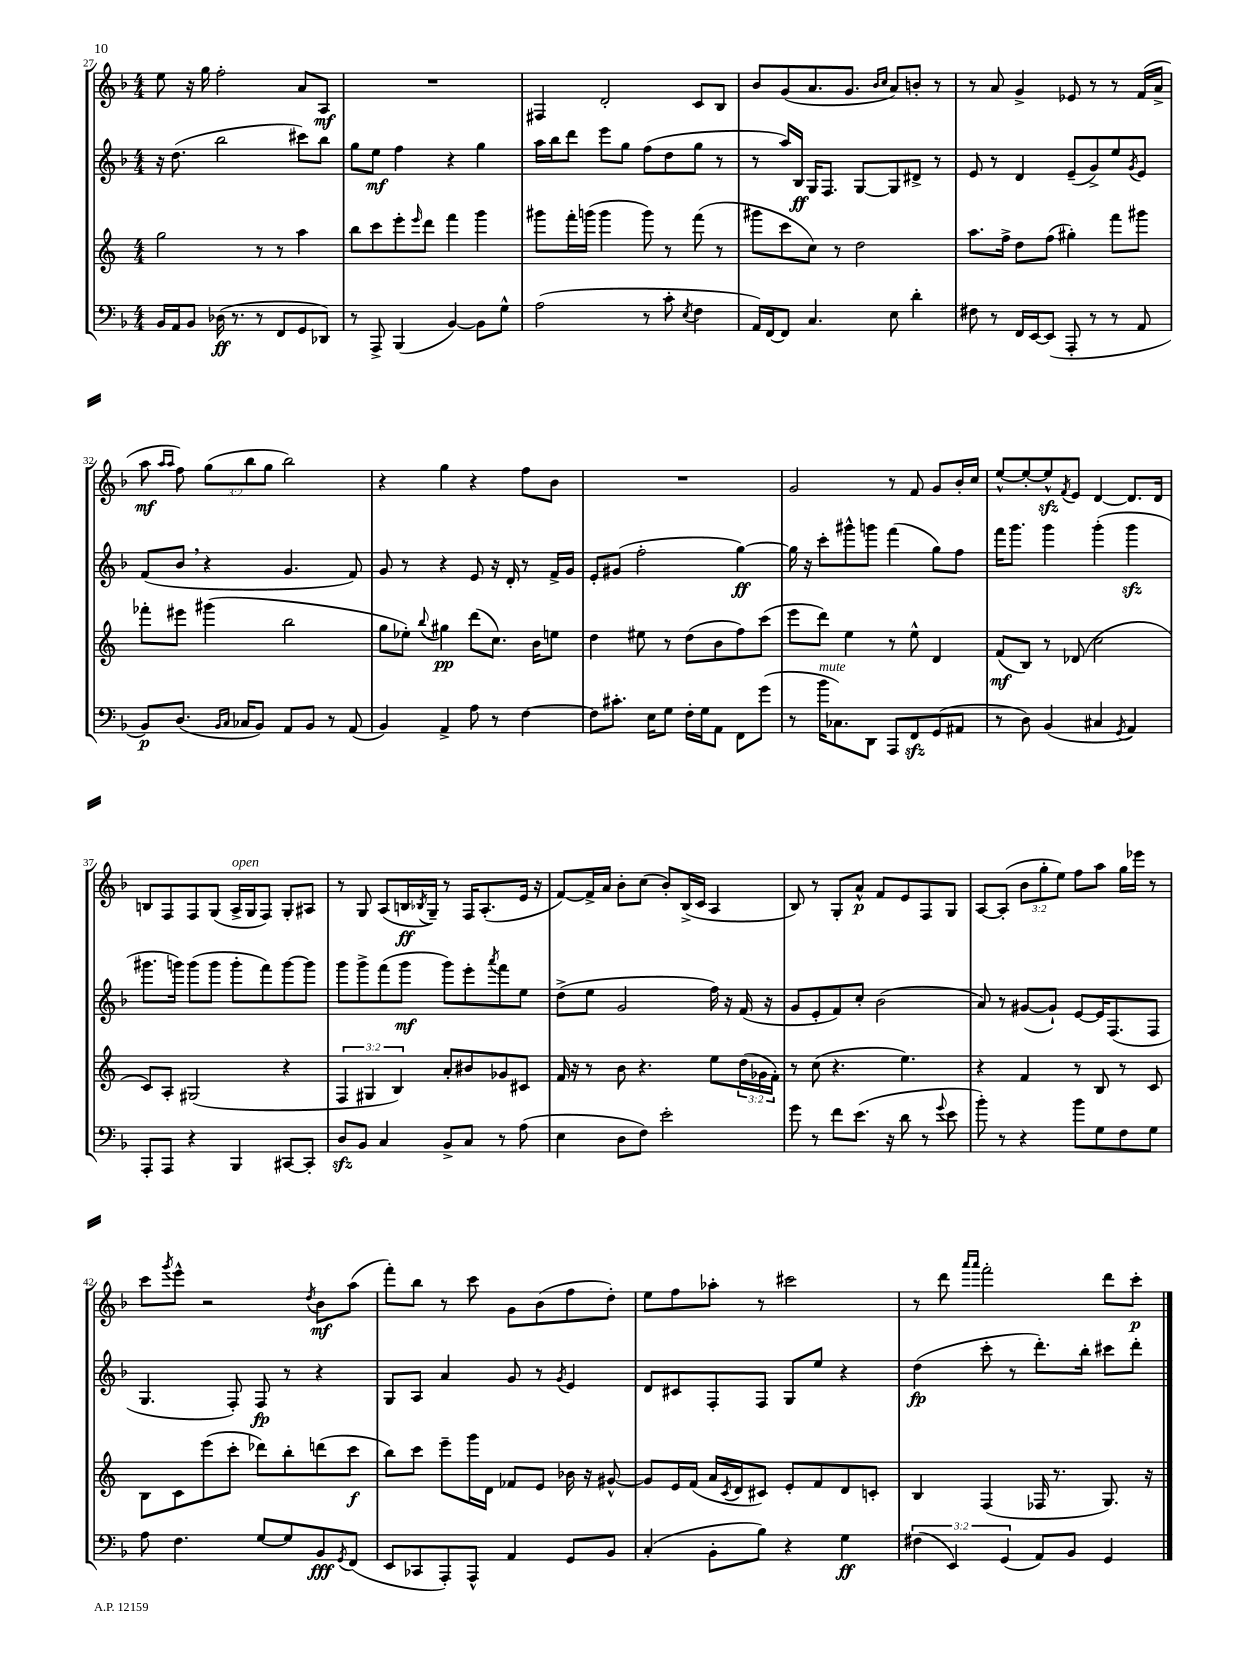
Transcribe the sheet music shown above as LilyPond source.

<<
\new StaffGroup <<
\new Staff = "s0" {
    \clef treble \key f \major \numericTimeSignature \time 4/4 \override Staff.TupletNumber.text = #tuplet-number::calc-fraction-text
    e''8 r16 g''16 f''2-. a'8 a8\mf |
    R1 |
    fis4 d'2-. c'8 bes8 |
    bes'8 g'8( a'8. g'8. \grace { bes'16 c''16 } a'8) b'8-. r8 |
    r8 a'8 g'4-> ees'8 r8 r8 f'16( a'16-> |
    a''8\mf \grace { a''16 a''16 } f''8) \tuplet 3/2 { g''8( bes''8 g''8 } bes''2) |
    r4 g''4 r4 f''8 bes'8 |
    R1 |
    g'2 r8 f'8 g'8 bes'16-. c''16 |
    e''8~-^ e''8~-. e''8-^\sfz \acciaccatura { f'8 } e'8 d'4~ d'8. d'16 |
    b8 f8 f8 g8( a16->^\markup { \italic "open" } g16 f8) g8-. ais8 |
    r8 g8 a8( b16\ff \acciaccatura { bes8 } g16--) r8 f16 a8.-.( e'16 r16 |
    f'8~) f'16-> a'16 bes'8-. c''8( bes'8-.) bes16->( c'16 a4 |
    bes8) r8 g8-. a'8-^\p f'8 e'8 f8 g8 |
    a8~ a8-.( \tuplet 3/2 { bes'8 g''8-. e''8) } f''8 a''8 g''16 ees'''16 r8 |
    c'''8 \acciaccatura { g'''8 } e'''8-^ r2 \acciaccatura { d''8 } bes'8\mf a''8( |
    f'''8-.) bes''8 r8 c'''8 g'8 bes'8( f''8 d''8-.) |
    e''8 f''8 aes''8-. r8 cis'''2 |
    r8 d'''8 \grace { a'''16 a'''16 } f'''2-. d'''8 c'''8-.\p \bar "|." |
}
\new Staff = "s1" {
    \clef treble \key f \major \numericTimeSignature \time 4/4
    r16 d''8.( bes''2 cis'''8) bes''8 |
    g''8 e''8\mf f''4 r4 g''4 |
    a''16 bes''16 d'''8 e'''8 g''8 f''8( d''8 g''8 r8 |
    r8 a''16) bes16\ff g16 f8. g8~ g8 dis'8-> r8 |
    e'8 r8 d'4 e'8--( g'8->) e''8 \acciaccatura { g'8 } e'8 |
    f'8( bes'8 \breathe r4 g'4. f'8) |
    g'8 r8 r4 e'8 r16 d'16-. r8 f'16-> g'16 |
    e'8-. gis'8( f''2-. g''4~\ff) |
    g''16 r16 c'''8-. gis'''8-^ g'''8 f'''4( g''8) f''8 |
    f'''16 g'''8. g'''4 g'''4-.( g'''4\sfz |
    gis'''8. g'''16) g'''8( g'''8 g'''8-. f'''8) g'''8~ g'''8 |
    g'''8 g'''8-> f'''8( g'''8\mf g'''8) e'''8-. \acciaccatura { a'''8 } f'''8 e''8 |
    d''8->( e''8 g'2 f''16) r16 f'16( r16 |
    g'8 e'8-. f'8) c''8-. bes'2( |
    a'8) r8 gis'8~( gis'8-!) e'8~ e'16 f8.( f8 |
    g4. f8-.) f8\fp r8 r4 |
    g8 a8 a'4 g'8 r8 \acciaccatura { g'8 } e'4 |
    d'8 cis'8 f8-. f8 g8 e''8 r4 |
    d''4\fp( c'''8-. r8 d'''8.-.) bes''16-. cis'''8 d'''8-. \bar "|." |
}
\new Staff = "s2" {
    \clef treble \key c \major \numericTimeSignature \time 4/4 \override Staff.TupletNumber.text = #tuplet-number::calc-fraction-text
    g''2 r8 r8 a''4 |
    b''8 c'''8 e'''8-. \grace { e'''16 } d'''8 f'''4 g'''4 |
    gis'''8 f'''16-. g'''16( g'''4 g'''8) r8 f'''8( r8 |
    gis'''8 c'''8 c''8) r8 d''2 |
    a''8. f''16-> d''8 f''8( gis''4-.) f'''8 gis'''8 |
    fes'''8-. eis'''8 gis'''4( b''2 |
    g''8 ees''8-.) \appoggiatura { b''8 } gis''4\pp d'''8( c''8.) b'16 e''8 |
    d''4 eis''8 r8 d''8( b'8 f''8) c'''8( |
    e'''8 d'''8) e''4 r8 e''8-^ d'4 |
    f'8\mf( b8) r8 des'8( c''2 |
    c'8) a8-. gis2( r4 |
    \tuplet 3/2 { f4 gis4 b4) } a'8-. bis'8 ges'8 cis'8 |
    f'16 r16 r8 b'8 r4. e''8 \tuplet 3/2 { d''16( ges'16 f'16-.) } |
    r8 c''8( r4. e''4.) |
    r4 f'4 r8 b8 r8 c'8 |
    b8 c'8 e'''8( c'''8-. des'''8) b''8-. d'''8( c'''8\f |
    b''8) c'''8 e'''8-- g'''16 d'16 fes'8 e'8 bes'16 r16 gis'8~-^ |
    gis'8 e'16 f'16( a'16 \acciaccatura { c'8 } d'16 cis'8) e'8-. f'8 d'8 c'8-. |
    b4 f4( fes16 r8. g8.) r16 \bar "|." |
}
\new Staff = "s3" {
    \clef bass \key f \major \numericTimeSignature \time 4/4 \override Staff.TupletNumber.text = #tuplet-number::calc-fraction-text
    bes,16 a,16 bes,8 des16\ff( r8. r8 f,8 g,8 des,8) |
    r8 a,,8-> bes,,4( bes,4~) bes,8 g8-^ |
    a2( r8 c'8-. \acciaccatura { e8 } f4 |
    a,16) f,16~ f,8 c4. e8 d'4-. |
    fis8 r8 f,16 e,16~ e,8( a,,8-. r8 r8 a,8 |
    bes,8\p) d8.( \grace { bes,16 c16 } ces16 bes,8) a,8 bes,8 r8 a,8( |
    bes,4) a,4-> a8 r8 f4~ |
    f8 cis'8.-. e16 g8 f16-. g16 a,8 f,8 g'8( |
    r8 bes'16^\markup { \italic "mute" } ces8.) d,8 a,,8 f,8\sfz g,8( ais,8 |
    r8 d8) bes,4( cis4 \acciaccatura { g,8 } a,4) |
    a,,8-. a,,8 r4 bes,,4 cis,8~ cis,8-. |
    d8\sfz bes,8 c4 bes,8-> c8 r8 a8( |
    e4 d8 f8) e'2-. |
    g'8 r8 f'8 e'8.( r16 d'8 r8 \appoggiatura { g'8 } e'8 |
    bes'8-.) r8 r4 bes'8 g8 f8 g8 |
    a8 f4. g8~ g8 bes,8\fff \acciaccatura { g,8 } f,8( |
    e,8 ces,8 a,,8-.) a,,8-^ a,4 g,8 bes,8 |
    c4-.( bes,8-. bes8) r4 g4\ff |
    \tuplet 3/2 { fis4( e,4) g,4( } a,8) bes,8 g,4 \bar "|." |
}
>>
>>
\layout { \context { \Score currentBarNumber = #27 } }
